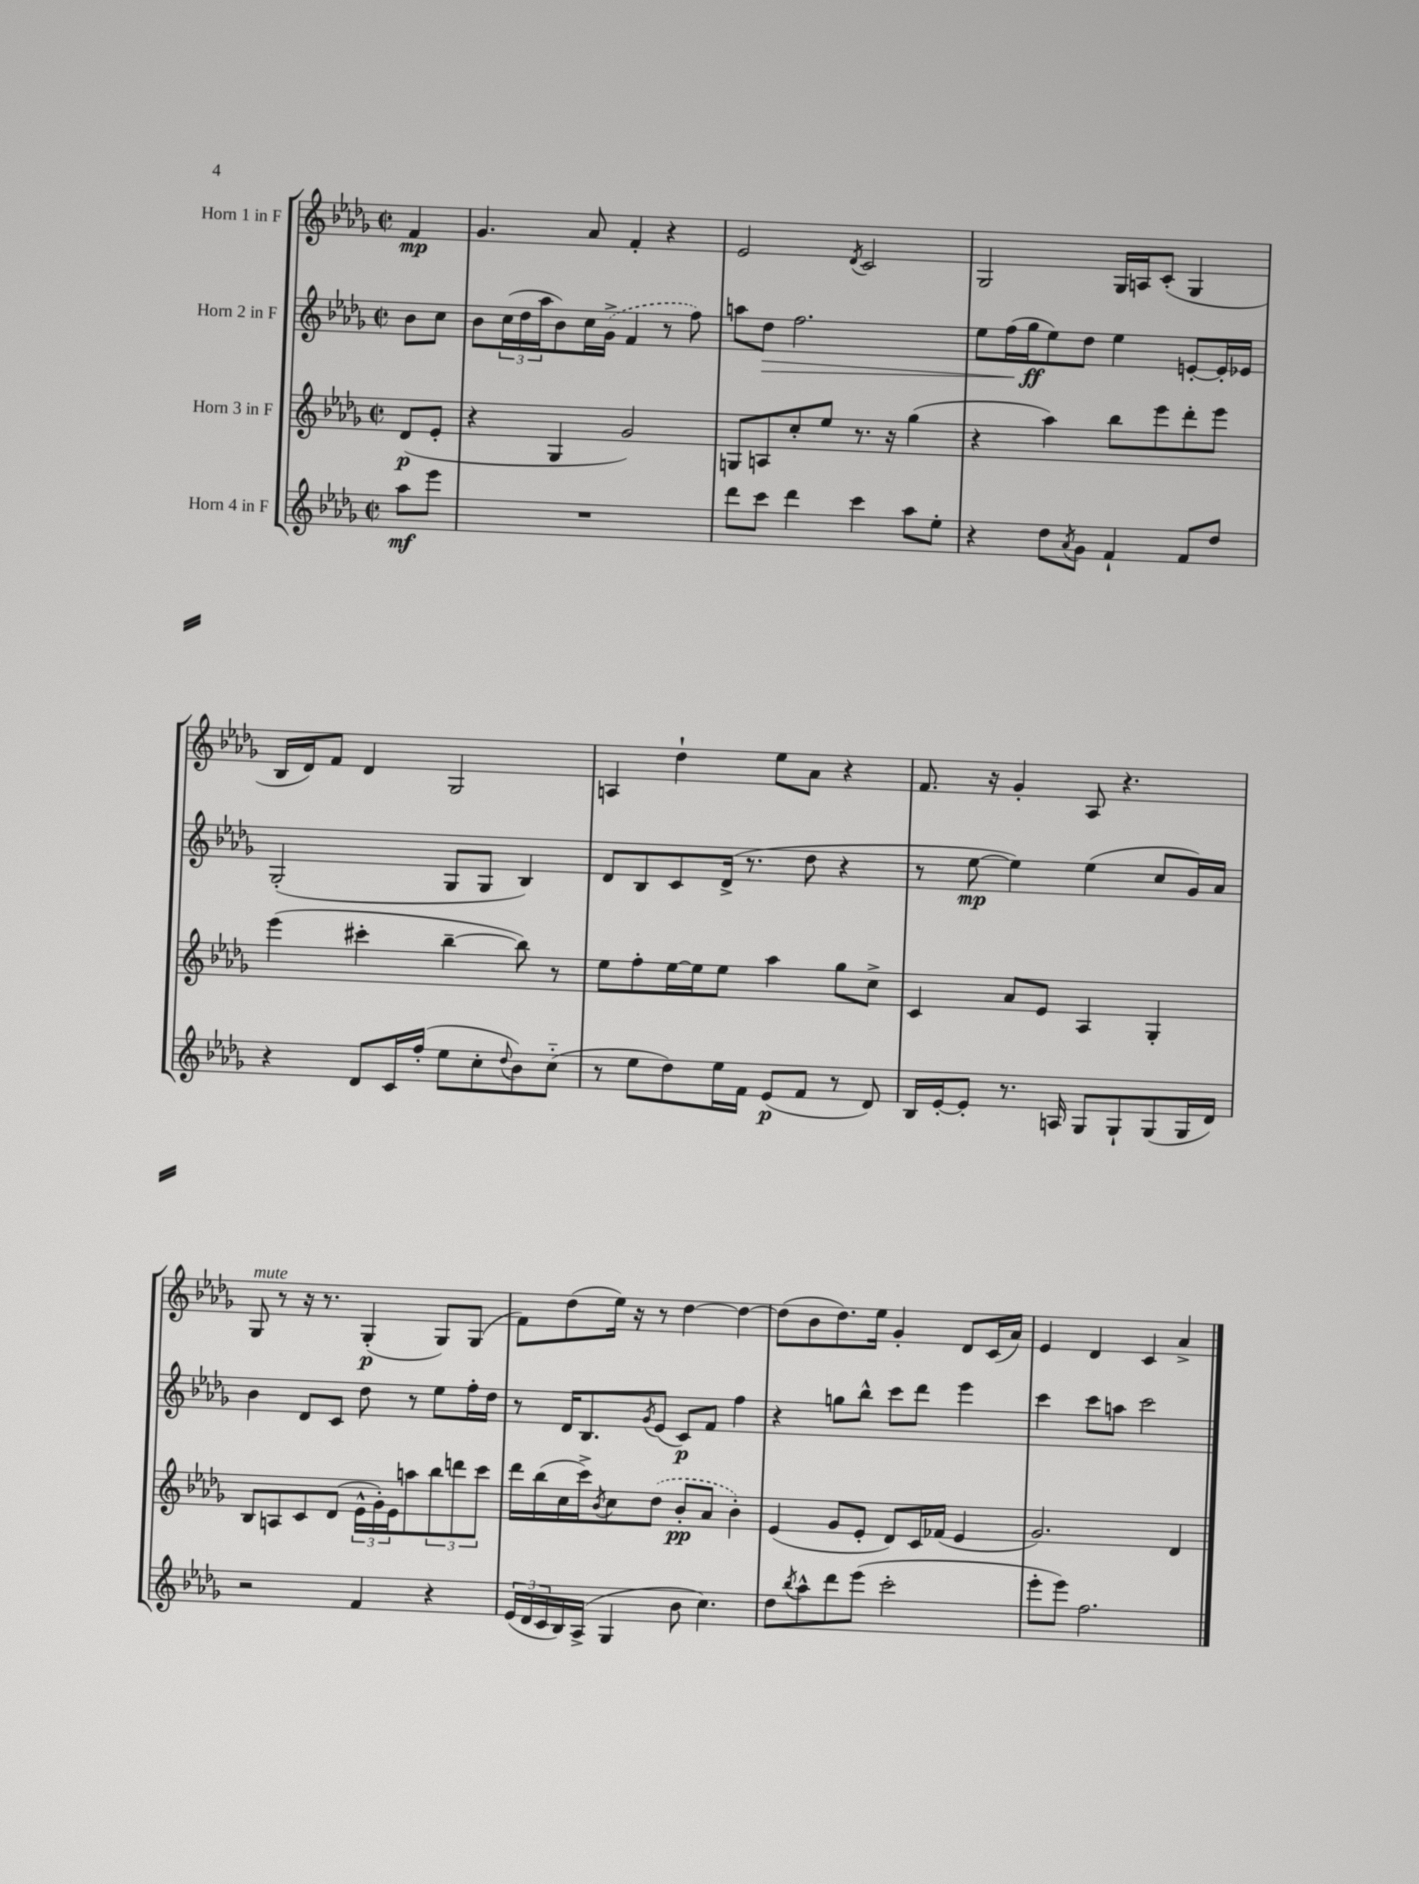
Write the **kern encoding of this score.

**kern	**kern	**kern	**kern
*staff4	*staff3	*staff2	*staff1
*clefG2	*clefG2	*clefG2	*clefG2
*k[b-e-a-d-g-]	*k[b-e-a-d-g-]	*k[b-e-a-d-g-]	*k[b-e-a-d-g-]
*M2/2	*M2/2	*M2/2	*M2/2
*met(c|)	*met(c|)	*met(c|)	*met(c|)
8aa-	(8d-	8b-	4f
8eee-	8e-'	8cc	.
=	=	=	=
1r	4r	8b-	4.g-
.	.	(24cc	.
.	.	24dd-	.
.	.	24aa-	.
.	4G-	8b-)	.
.	.	16cc	8a-
.	.	(16g-^	.
.	2g-)	4f	4f'
.	.	8r	4r
.	.	8ff)	.
=	=	=	=
8ddd-	8G	8aa	2e-
8ccc	8A	8dd-	.
4ddd-	8cc'	2.ff	.
.	8ee-	.	.
.	.	.	8qd-
4ccc	8.r	.	2c
.	16r	.	.
8aa-	(4gg-	.	.
8ee-'	.	.	.
=	=	=	=
4r	4r	8ee-	2G-
.	.	(16ff	.
.	.	16gg-	.
8dd-	4aa-)	8ee-)	.
8qa-	.	.	.
8g-	.	8dd-	.
4f`	8bb-	4ee-	16G-
.	.	.	16A
.	8eee-	.	(8c'
8f	8ddd-'	[8e'	4G-
8dd-	8eee-	16e']	.
.	.	16e-	.
=	=	=	=
4r	(4eee-	(2G-'	16B-
.	.	.	16d-)
.	.	.	8f
8d-	4ccc#'	.	4d-
16c	.	.	.
(16ff'	.	.	.
8ee-	[4bb-~	8G-	2G-
8cc'	.	8G-	.
8qqdd-	.	.	.
8b-)	8bb-])	4B-)	.
(8cc'~	8r	.	.
=	=	=	=
8r	8ee-	8d-	4A
8ee-	8ff'	8B-	.
8dd-)	[16ee-	8c	4dd-`
.	16ee-]	.	.
16ee-	8ee-	(16d-^	.
16f	.	8.r	.
(8e-	4aa-	.	8ee-
8f	.	8dd-	8a-
8r	8gg-	4r	4r
8d-)	8cc^	.	.
=	=	=	=
16B-	4c	8r	8.f
[16e-'	.	.	.
8e-']	.	[8ee-	.
.	.	.	16r
8.r	8a-	4ee-])	4g-'
.	8e-	.	.
16A	.	.	.
8G-	4A-	(4ee-	8A-
8G-`	.	.	4.r
(8G-	4G-'	8cc	.
16G-	.	16g-)	.
16d-)	.	16a-	.
=	=	=	=
2r	8B-	4b-	8G-
.	8A	.	8r
.	8c	8d-	16r
.	.	.	8.r
.	(8d-	8c	.
4f	24e-^^	8dd-	(4G-'
.	24g-')	.	.
.	24e-	.	.
.	8aa	8r	.
4r	12bb-	8ee-	8G-)
.	12ddd	.	.
.	.	16ff'	(8G-
.	12ccc	.	.
.	.	16dd-	.
=	=	=	=
(24e-	16ddd-	8r	8f)
24d-	.	.	.
.	(16bb-	.	.
24c	.	.	.
16B-)	16cc	16d-	(8dd-
(16A-^	16ccc^)	8.B-	.
.	8qb-	.	.
4G-	8cc	.	16ee-)
.	.	.	16r
.	.	8qg-	.
.	(8dd-	(8e-	8r
8b-	8b-'	8c)	[4dd-
4.cc)	8a-	8f	.
.	4b-')	4ff	4dd-_
=	=	=	=
8dd-	(4e-	4r	(8dd-]
8qbb-	.	.	.
8aa-^^	.	.	8b-
8ddd-	8g-	8gg	8.dd-)
(8eee-	8e-'	8bb-^^	.
.	.	.	16ee-
2ccc'	8d-)	8ccc	4g-'
.	16c	8ddd-	.
.	(16f-	.	.
.	4e-	4eee-	8d-
.	.	.	(16c
.	.	.	16a-)
=	=	=	=
8eee-'	2.g-)	4ccc	4e-
8eee-)	.	.	.
2.ff	.	8ccc	4d-
.	.	8aa	.
.	.	2ccc	4c
.	4d-	.	4a-^
==	==	==	==
*-	*-	*-	*-
